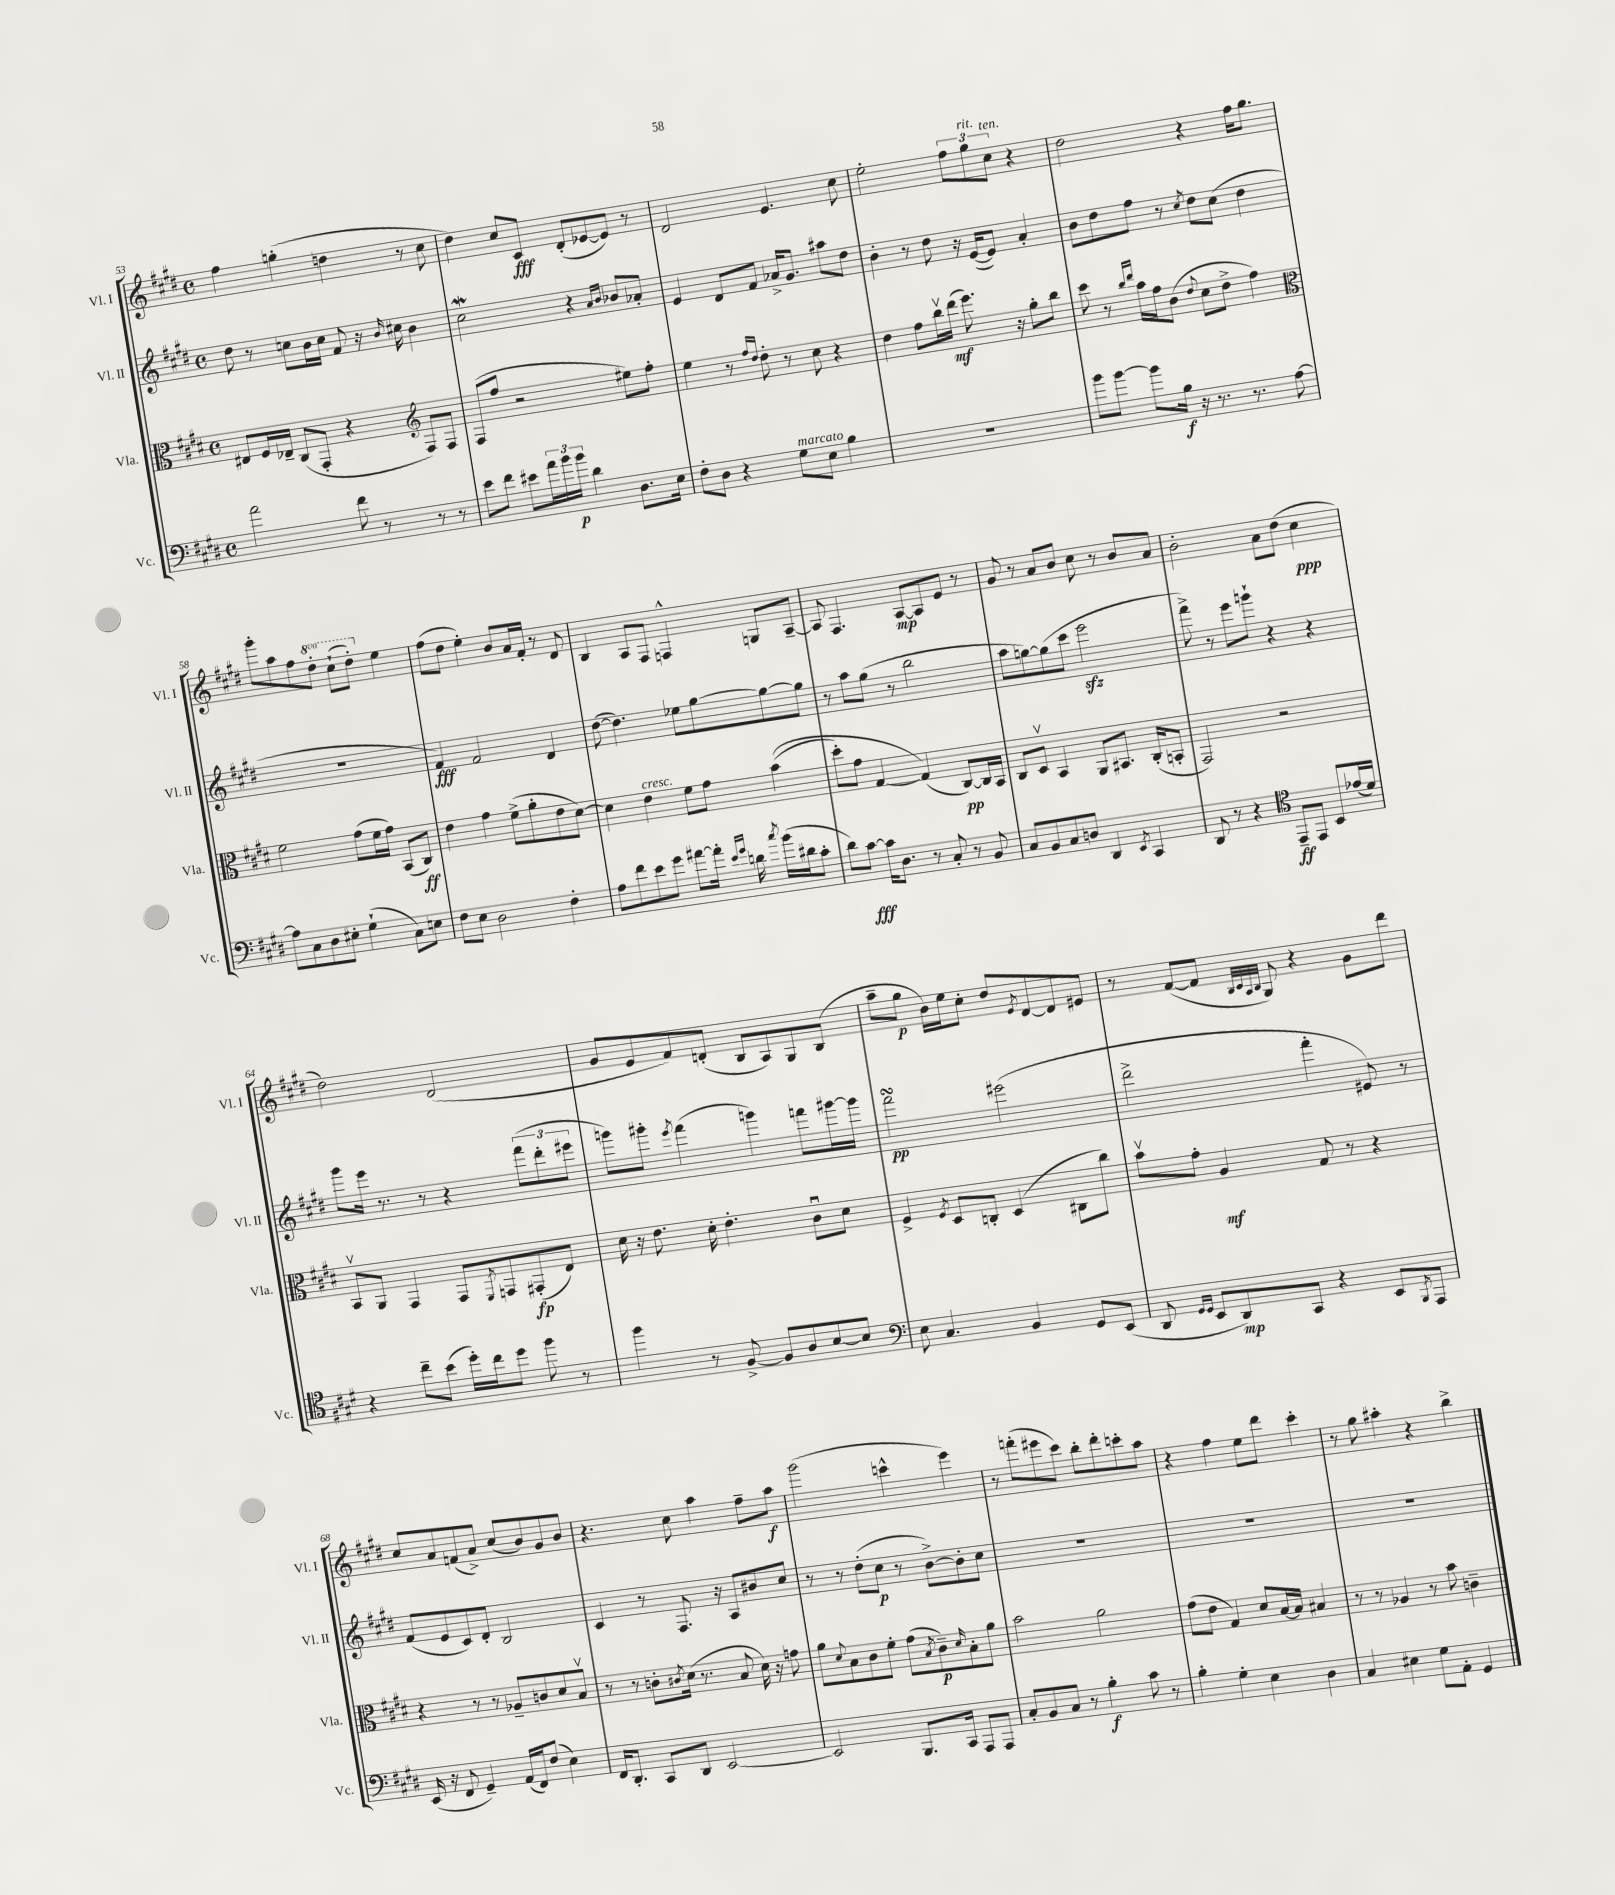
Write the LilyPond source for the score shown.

<<
\new StaffGroup <<
\new Staff = "s0" \with { instrumentName = "Vl. I" shortInstrumentName = "Vl. I" } {
    \clef treble \key e \major \defaultTimeSignature \time 4/4 \set Staff.ottavationMarkups = #ottavation-simple-ordinals
    fis''4 g''4-.( d''4 r8 cis''8 |
    dis''4) cis''8 cis'8\fff dis'8-.( ees'8~ ees'8) r8 |
    dis'2 e'4. cis''8 |
    e''2-. \tuplet 3/2 { fis''8 gis''8^\markup { \italic "rit." } cis''8^\markup { \italic "ten." } } r4 |
    dis''2 r4 fis''16 gis''8. |
    gis'''8-. a''8 fis''8 \ottava #1 dis'''8-. cis'''8-!( dis'''8-.) \ottava #0 e''4 |
    fis''8( dis''8 e''4-.) b'8 a'16 fis'16-. r8 dis'8 |
    b4 a8 fis8 f4-^ g8 a8~-- |
    a8 fis4. a8~\mp a8 e'8 r8 |
    gis'8 r8 a'8 b'8 cis''8 r8 b'8 a'8 |
    b'2-. a'8 dis''8( cis''4\ppp |
    dis''2) dis'2( |
    gis'8 e'8 fis'8) d'8-.( b8 a8) gis8 b8( |
    a''8-- gis''8\p b'16) e''16 cis''8-. dis''8 \acciaccatura { e'8 } dis'8~ dis'8 eis'8 |
    r8 fis'8~( fis'8 \grace { b32 cis'32 a32 b32 } gis8) r4 gis'8 dis'''8 |
    cis''8 a'8 f'8( a'8->) cis''8( b'8) gis'8 b'8 |
    r4. cis''8 a''4 fis''8-- a''8\f |
    gis'''2( c'''4-^ e'''4) |
    r8 f'''8-.( eis'''8 cis'''8) b''8-. dis'''8-. c'''8-. a''8 |
    r4 fis''4 e''8 dis'''8 cis'''4-. |
    r8 gis''8 ais''4-. r4 b''4-> \bar "|." |
}
\new Staff = "s1" \with { instrumentName = "Vl. II" shortInstrumentName = "Vl. II" } {
    \clef treble \key e \major \defaultTimeSignature \time 4/4
    dis''8 r8 c''8 b'16 c''16 fis'8 r16 \grace { b'16 } cis''16 b'4 |
    cis''2\mordent r4 \grace { a'16 b'16 } bes'8 aes'8-. |
    e'4 dis'8 fis'8 aes'16-> gis'8. ais''8 dis''8 |
    b'4-. r8 dis''8 r16 e'16~( e'8) a'4-. |
    b'8 dis''8 fis''8 r8 \acciaccatura { cis''8 } dis''8 cis''8( dis''4 |
    R1 |
    fis'4\fff) fis'2 dis'4 |
    dis''8~( dis''4.) ees''8 gis''8~ gis''8~ gis''8 |
    r8 a''8 gis''8( r8 b''2 |
    a''8 g''8~) g''8( cis'''8 e'''2\sfz |
    fis'''8->) r8 e'''8 g'''8-! r4 r4 |
    gis'''8 e'''16 r8. r8 r4 \tuplet 3/2 { fis'''8( dis'''8-. eis'''8 } |
    g'''8) gis'''8-. \acciaccatura { e'''8 } fis'''4( g'''4) f'''8 gis'''16~ gis'''16 |
    fis'''2\turn\pp eis'''2( |
    dis'''2-> fis'''4-. eis'8) r8 |
    fis'8( e'8 cis'8) dis'8-. b2 |
    cis'4 r8 fis8. r16 a8 bis'8 cis''8 |
    r8 r8 dis''8-.( cis''8\p r8 b'8~->) b'8-. cis''8 |
    R1 |
    R1 |
    R1 \bar "|." |
}
\new Staff = "s2" \with { instrumentName = "Vla." shortInstrumentName = "Vla." } {
    \clef alto \key e \major \defaultTimeSignature \time 4/4
    eis8 fis16 ees16-- cis8( gis,8-. r4 \clef treble fis8) fis8 |
    fis8( fis''8 r2 eis''8) fis''8-. |
    e''4 r8 \grace { fis''16 dis''16 } dis''8-. r8 cis''8 r4 |
    dis''4 fis''8 b''16\upbow dis'''16\mf( e'''8.) r16 gis''8-. b''8 |
    cis'''8 r8 \grace { b''16 dis'''16 } a''16 fis''16 b'8( \appoggiatura { dis''8 } cis''8 dis''8-> fis''4) |
    \clef alto fis'2 gis'8( fis'16 gis'16) b,8( cis8\ff) |
    e'4 gis'4 fis'8->( a'8-. e'8 dis'8~) |
    dis'4 e'4^\markup { \italic "cresc." } fis'8 gis'8 b'4(\( |
    dis''8-.) gis'8 gis4~ gis4(\) cis8~\pp) cis16 b,16 |
    cis8 dis8\upbow b,4 a,8 bis,8. cis16-.( b,8-. |
    gis,2) r2 |
    b,8\upbow a,8 gis,4 gis,8 \acciaccatura { fis,8 } g,8 gis,8-.\fp( e8) |
    dis'16 r16 e'8. dis'16-. e'4.-. cis'8\downbow dis'8 |
    fis4-> \acciaccatura { fis8 } dis8 c8-. dis4( cis8 cis''8) |
    b'8\upbow gis'8-. a4\mf gis8 r8 r4 |
    r4 r8 r8 aes8-- c'8 dis'8 b8\upbow |
    r8 r8 c'8-. \acciaccatura { cis'8 } dis'16( r8. b8 dis'16) r16 g'8 |
    a'8 \appoggiatura { dis'8 } b8 cis'8 fis'8-. gis'8( \acciaccatura { b8 } cis'8--\p) \grace { dis'16 } b8-. a'8 |
    b'2 a'2 |
    gis'8( e'8 gis4) dis'8 b16~ b16 bis4 |
    r8 r8 aes4 r8 b'8 c'4-- \bar "|." |
}
\new Staff = "s3" \with { instrumentName = "Vc." shortInstrumentName = "Vc." } {
    \clef bass \key e \major \defaultTimeSignature \time 4/4
    a'2 fis'8 r8 r8 r8 |
    e'8 fis'8 eis'8 \tuplet 3/2 { a'16 b'16 b'16\p } dis'4 dis8. e16 |
    fis8-. dis8 r4 gis8^\markup { \italic "marcato" } e8 b4 |
    R1 |
    b'8 b'8~ b'8 b16\f r16 r8. r8. a8~ |
    a8 cis8 dis8 eis8-. gis4-!( cis8) e8 |
    fis8 e8 dis2 fis4-. |
    a8 fis'8 e'8 gis'8 ais'8~ ais'16-. \grace { e'16 gis'16 } d'16 \acciaccatura { cis''8 } b'16( dis'16 cis'8-. |
    dis'8) cis'8~\fff cis'16 dis8. r8 cis8-. r8 b,8 |
    cis8 b,8 cis8 d8 dis,4 \acciaccatura { e,8 } cis,4 |
    dis,8 r8 r4 \clef tenor e,8--\ff e,8 b,8 ees'16( dis'16) |
    r4 cis''8-- b'8( dis''16-.) cis''16 dis''8 fis''8 r8 |
    fis''4 r8 fis8~-> fis8 a8 b8~ b8 |
    \clef bass e8 cis4. b,4 gis,8 e,8( |
    dis,8 \grace { gis,16 gis,16 } e,8 dis,8\mp) cis,8 r4 e,8 \acciaccatura { b,,8 } a,,8 |
    e,16( r16 fis,8 gis,4--) a,16( fis,16) fis8( e4) |
    fis,16 dis,8.-. cis,8 dis,8 e,2~ |
    e,2 b,,8. cis,16 a,,8 a,,8 |
    cis8-. b,8 cis8 r8 b4-.\f cis'8 r8 |
    b4-. gis4-. e4 dis4 |
    cis4 eis4 gis8 a,8-. gis,4 \bar "|." |
}
>>
>>
\layout { \context { \Score currentBarNumber = #53 } }
